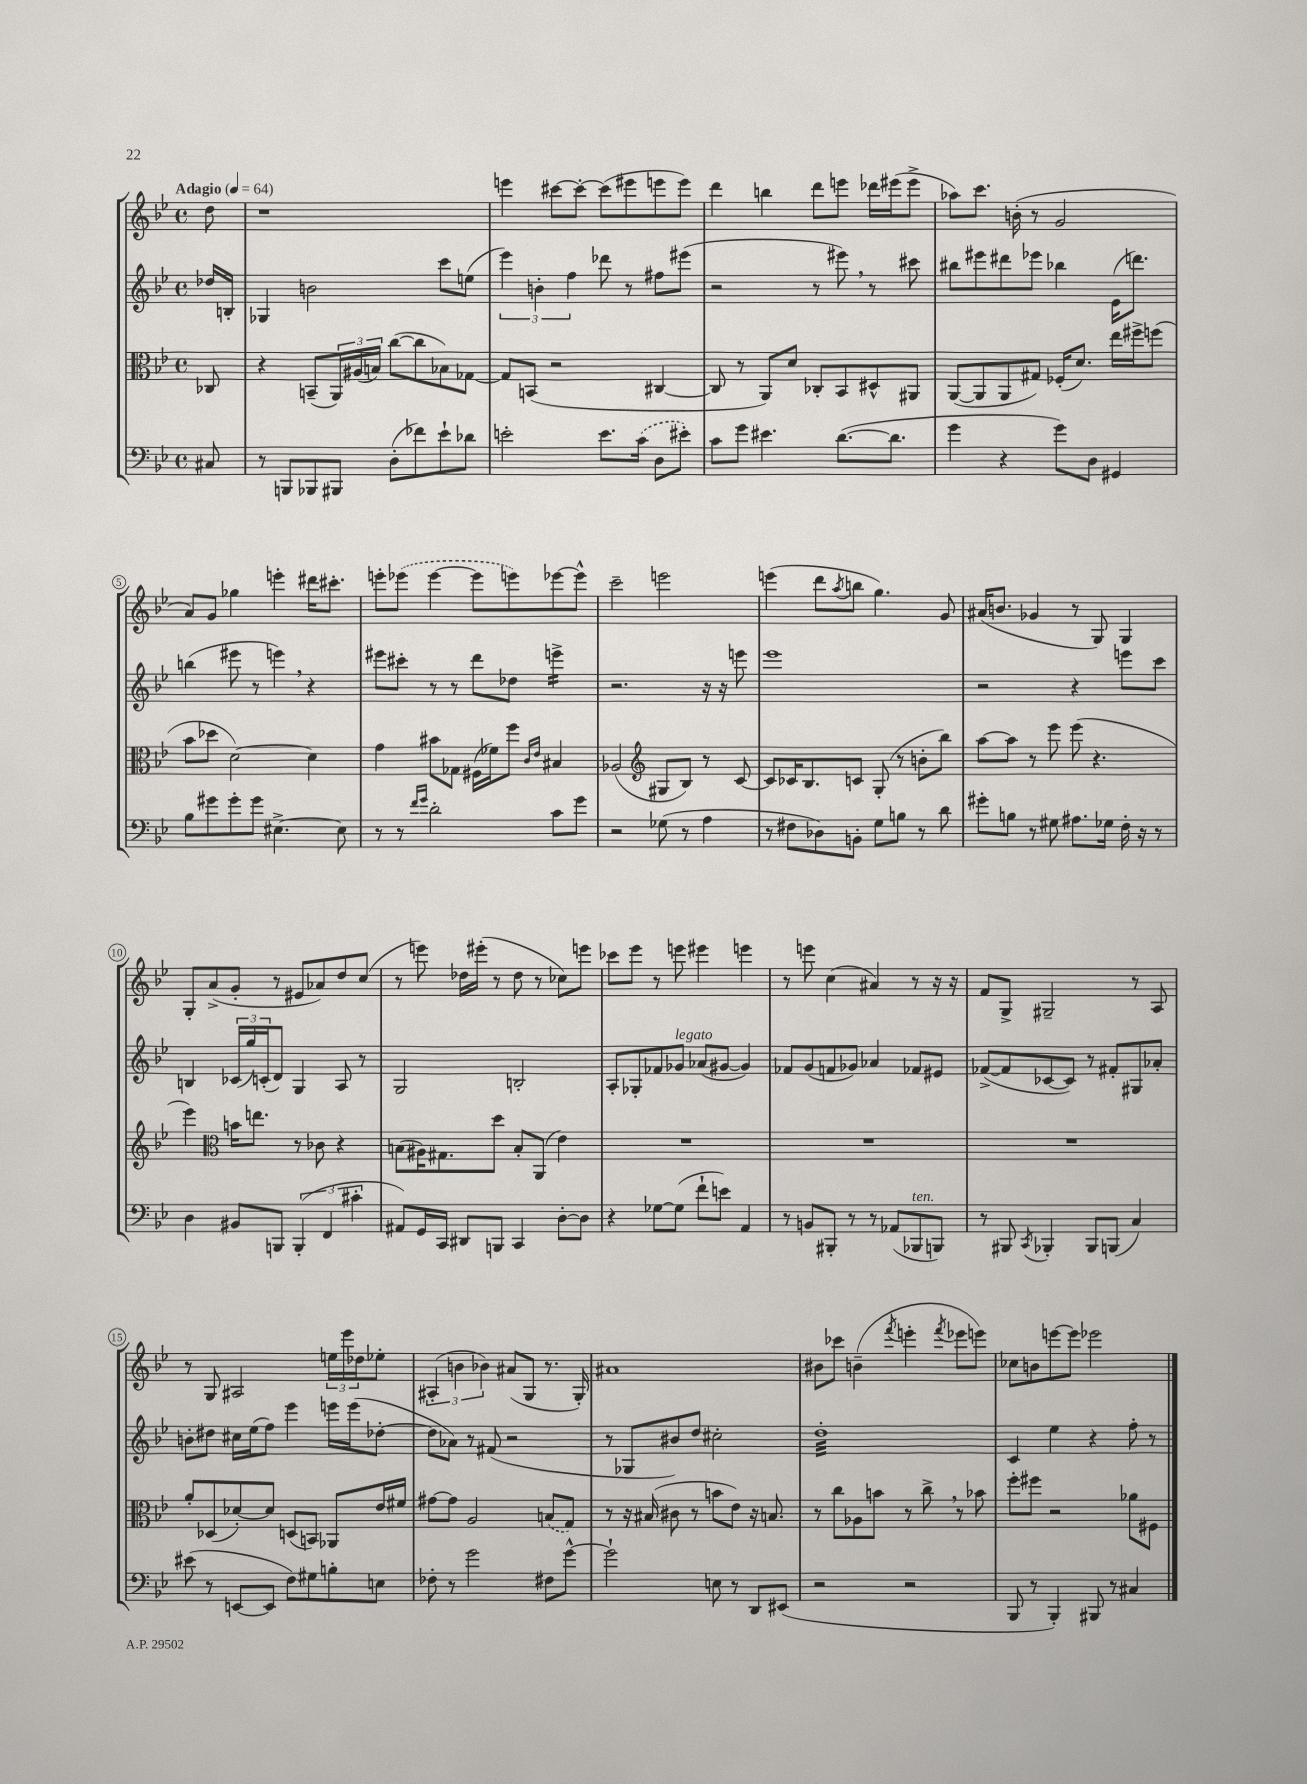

**kern	**kern	**kern	**kern
*staff4	*staff3	*staff2	*staff1
*clefF4	*clefC3	*clefG2	*clefG2
*k[b-e-]	*k[b-e-]	*k[b-e-]	*k[b-e-]
*M4/4	*M4/4	*M4/4	*M4/4
*met(c)	*met(c)	*met(c)	*met(c)
*MM64	*MM64	*MM64	*MM64
8C#	8C-	16dd-	8dd
.	.	16B'	.
=	=	=	=
8r	4r	4G-	1r
8BBB	.	.	.
8BBB-	(8BB~	2b	.
8BBB#	24AA)	.	.
.	(24A#	.	.
.	24B)	.	.
(8D'	([8cc	.	.
8f-)	8cc]	.	.
8e-`	8B-)	8ccc	.
8d-	[8G-	(8ee	.
=	=	=	=
2e'	8G-]	6eee-)	4eee
.	(8BB	.	.
.	.	6b'	.
.	2r	.	[8ccc#
.	.	6ff	.
.	.	.	8ccc#'_
8.e	.	8ddd-	(8ccc#]
.	.	8r	8eee#
(16c	.	.	.
8D	[4C#	8ff#	8eee
8e#')	.	(8eee#	8eee)
=	=	=	=
8c	8C#]	2r	4ddd
8g	8r	.	.
4.e#	8AA)	.	4bb
.	8d	.	.
.	8C-'	8r	8ddd
([8.d	8BB-	8eee#)	8eee
.	8D#^^	8r	16ddd-
8.d]	.	.	(16eee#
.	8AA#	8ccc#	8eee#^
=	=	=	=
4g	([8AA	8bb#	8aa-)
.	8AA]	8eee#	8.ccc
4r	8AA	8ddd#	.
.	.	.	(16b'
.	8G#)	8eee-	8r
8g)	(16F-'	4bb-	2g
.	8.d)	.	.
8D	.	.	.
4GG#	16ee-	(16e-	.
.	16ff#^	8.ddd)	.
.	(8ff	.	.
=	=	=	=
8B-	8b-	(4bb	8a)
8g#	8dd-	.	8g
8g#'	[2d)	8eee#	4gg-
8g#	.	8r	.
[4.E#^	.	4eee)	4eee'
.	4d]	4r	16ddd#
.	.	.	8.ccc#'
8E#]	.	.	.
=	=	=	=
8r	4g	8eee#	8eee'
8r	.	8ccc#'	(8eee-
16qqf	.	.	.
16qqg	.	.	.
2d'	8b#	8r	[4eee-
.	8G-	8r	.
.	(16F#	8ddd	8eee-]
.	16f-)	.	.
.	8ff	8dd-	8eee)
.	16qqc	.	.
.	16qqe-	.	.
8c	4B#	4eee^	[8eee-
8g	.	.	8eee-^^]
=	=	=	=
2r	(2A-	2.r	2ccc~
*	*clefG2	*	*
(8G-	8G#	.	2eee
8r	8B-)	.	.
4A	8r	16r	.
.	.	16r	.
.	[8c	8eee	.
=	=	=	=
8r	8c]	1eee-	(4eee
8F#	16c-	.	.
.	8.B-	.	.
8D-)	.	.	8ddd
.	.	.	8qaa
8BB'	8c	.	8bb
8G	(8G'	.	4.gg)
8B	8r	.	.
8r	8b'	.	.
8d	8bb-)	.	8g
=	=	=	=
8g#'	[8aa	2r	(16a#
.	.	.	8.b
8B	8aa]	.	.
8r	8r	.	4g-
8G#	8eee-	.	.
8.A#	(8eee-	4r	8r
.	4.r	.	8G)
16G-	.	.	.
16F'	.	8eee	4G
16r	.	.	.
8r	.	8ccc	.
=	=	=	=
4D	4eee-)	4B	8G'
.	.	.	(8a^
*	*clefC3	*	*
8BB#	16b	(24c-	8g'
.	.	24gg)	.
.	8.ee	.	.
.	.	(24c'	.
8BBB	.	8d)	8r
(6BBB'	8r	4G	8e#
.	8c-	.	8a-)
6FF	.	.	.
.	4r	8A	8dd
6c#'	.	.	.
.	.	8r	(8cc
=	=	=	=
8AA#)	(8B	2G	8r
16GG	16A#)	.	8eee)
16CC	8.G#	.	.
8DD#	.	.	16dd-
.	.	.	(16eee#'
8BBB	8dd	.	8r
4CC	8B'	2B'	8dd-
.	(8AA	.	8r
[8D'	4e-)	.	8cc-)
8D]	.	.	8eee
=	=	=	=
4r	1r	8A'	8ccc-
.	.	8G-'	8eee-
[8G-	.	8f-	8r
(8G-]	.	8g-	8eee
8f`	.	(8a-	4eee#
8e)	.	[8g#	.
4AA	.	4g#])	4eee
=	=	=	=
8r	1r	8f-	8r
8BB	.	(8g	8eee
8BBB#'	.	8f	(4cc
8r	.	8g-)	.
8r	.	4a-	4a#)
(8AA-	.	.	.
8BBB-	.	8f-	8r
8BBB)	.	8e#	16r
.	.	.	16r
=	=	=	=
8r	1r	([8f-^	8f
8BBB#	.	8f-]	8G^
8qCC	.	.	.
4BBB-'	.	[8c-	2G#~
.	.	8c-])	.
8BBB-	.	8r	.
(8BBB	.	8f#'	.
4C)	.	8G#	8r
.	.	8a-'	8A
=	=	=	=
(8e#	8a'	8b'	8r
8r	(8D-	8dd#	8G
[8EE	[8d-')	16cc#	2A#
.	.	(16ee-	.
8EE]	8d-]	8ff)	.
8F)	(8D	4eee-	.
8G#	8BB)	.	.
8B'	8AA-	16eee	24ee
.	.	.	24eee-
.	.	(16eee	.
.	.	.	24dd-
8E	16e-	[8dd-'	8ee-'
.	16f#	.	.
=	=	=	=
8F-'	[8g#	8dd-]	(6A#'
8r	8g#]	8a-)	.
.	.	.	6b
2g	2A	8r	.
.	.	.	6b-)
.	.	(8f#	.
.	.	2r	(8a#
.	.	.	8G
8F#	(8B	.	8.r
[8g^^	8G)	.	.
.	.	.	16G')
=	=	=	=
2g`]	8r	8r	1a#
.	16r	8G-	.
.	(16B#	.	.
.	8c#	8b#)	.
.	8r	8dd	.
8E	8b	2cc#'	.
8r	8e-)	.	.
8DD	16r	.	.
.	8.B	.	.
(8EE#	.	.	.
=	=	=	=
2r	8r	1dd'	8b#
.	8cc	.	8ccc-
.	8A-	.	(4b~
.	8b	.	.
.	.	.	8qfff
2r	8r	.	4eee'
.	8cc^	.	.
.	.	.	8qfff
.	8r	.	8eee-
.	8b-	.	8eee)
=	=	=	=
8BBB-	8ff'	4c	8cc-
8r	8ff#	.	8b
4BBB-')	2r	4ee-	[8eee
.	.	.	8eee]
8BBB#	.	4r	2eee-
8r	.	.	.
4C#	8a-	8ff'	.
.	8F#	8r	.
==	==	==	==
*-	*-	*-	*-
